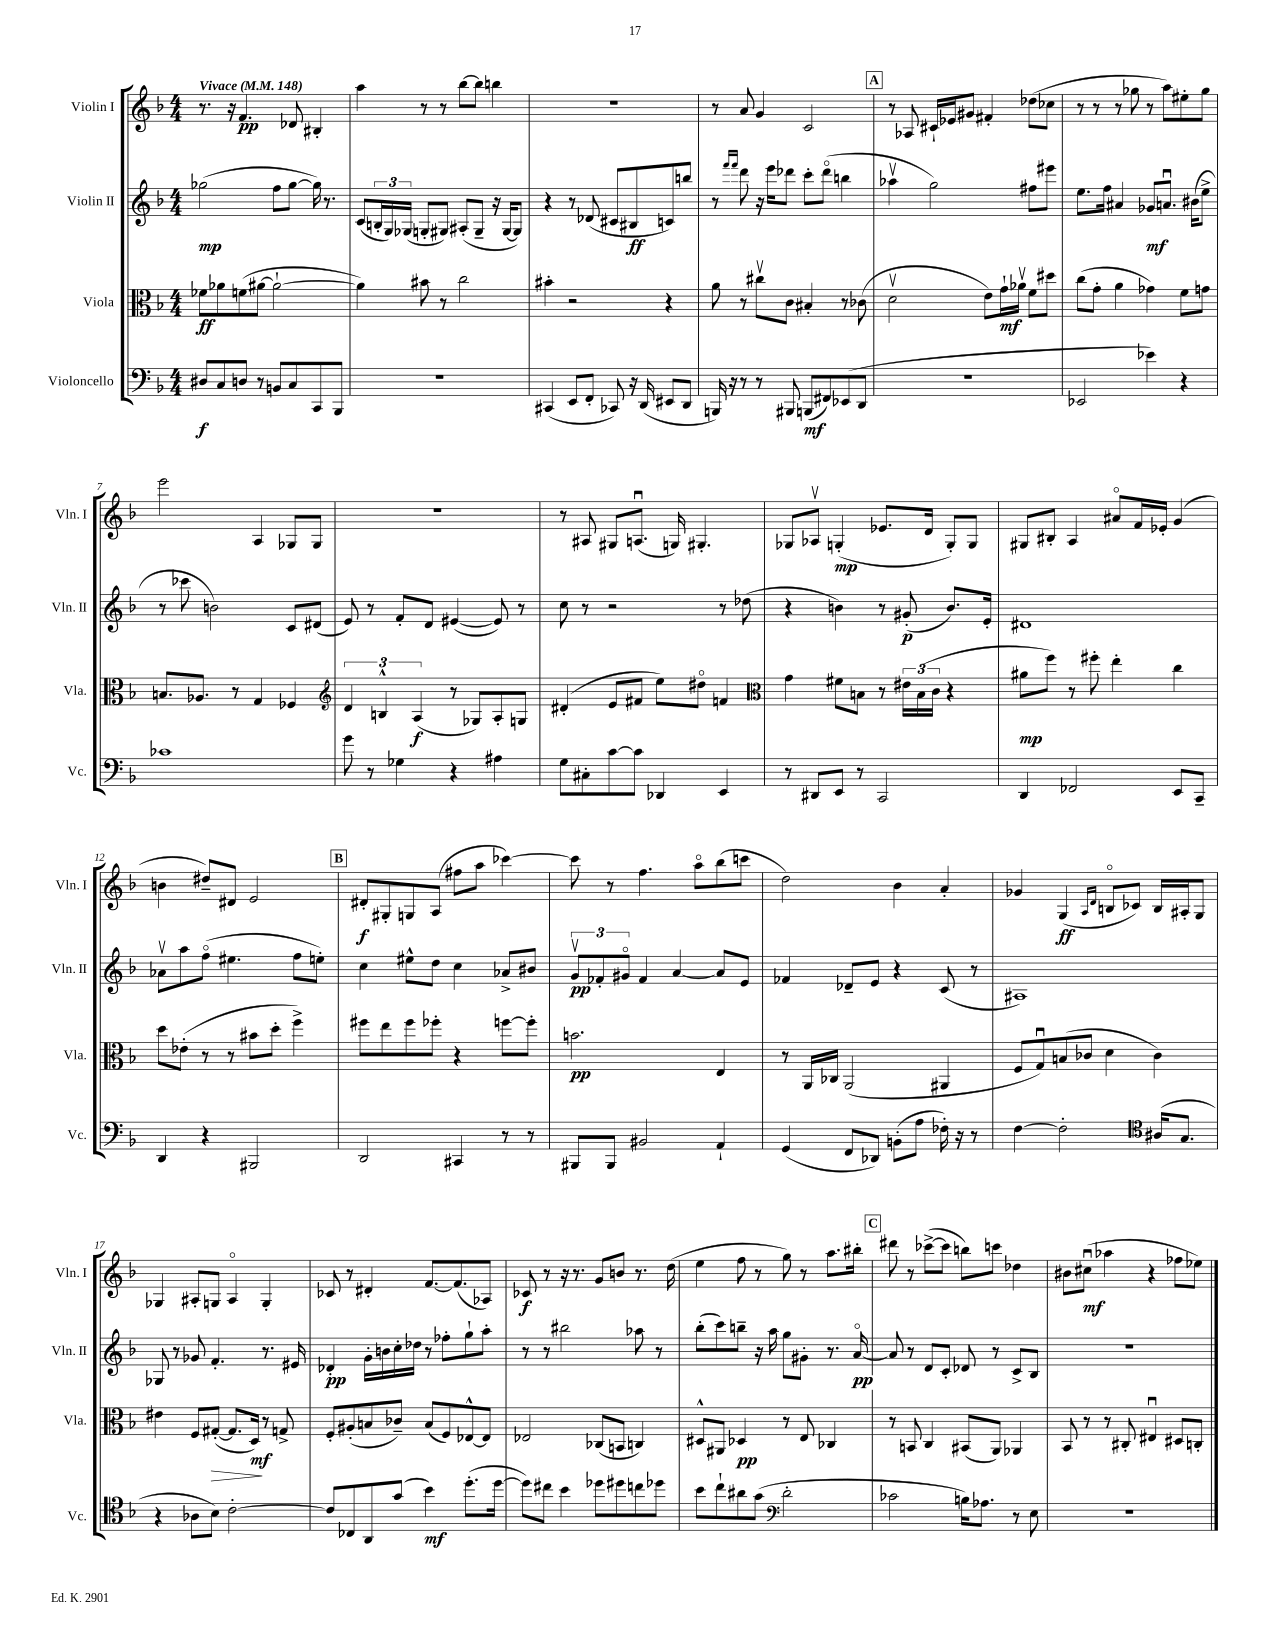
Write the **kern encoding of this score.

**kern	**dynam	**kern	**dynam	**kern	**dynam	**kern	**dynam
*part4	*part4	*part3	*part3	*part2	*part2	*part1	*part1
*staff4	*staff4	*staff3	*staff3	*staff2	*staff2	*staff1	*staff1
*I"Violoncello	*	*I"Viola	*	*I"Violin II	*	*I"Violin I	*
*I'Vc.	*	*I'Vla.	*	*I'Vln. II	*	*I'Vln. I	*
*clefF4	*	*clefC3	*	*clefG2	*	*clefG2	*
*k[b-]	*	*k[b-]	*	*k[b-]	*	*k[b-]	*
*M4/4	*	*M4/4	*	*M4/4	*	*M4/4	*
*MM148	*	*MM148	*	*MM148	*	*MM148	*
=1	=1	=1	=1	=1	=1	=1	=1
!	!	!	!	!	!	!LO:TX:a:B:t=Vivace	!
8D#X/L	f	8f-X\L	ff	(2gg-X\	mp	8.r	.
8C/	.	8a-X\	.	.	.	.	.
.	.	.	.	.	.	16r	.
8Dn/J	.	(8fn\	.	.	.	4.f/	pp
8r	.	[8a#X\J	.	.	.	.	.
8BBn/L	.	2a#`\_	.	8ff\L	.	.	.
8C/	.	.	.	[8gg-\J	.	8d-X/	.
8CC/	.	.	.	16gg-\])	.	4B#X'/	.
.	.	.	.	8.r	.	.	.
8BBB-/J	.	.	.	.	.	.	.
=2	=2	=2	=2	=2	=2	=2	=2
1r	.	4a#\])	.	(8c/L	.	4aa\	.
.	.	.	.	24Bn'/L	.	.	.
.	.	.	.	24G/)	.	.	.
.	.	.	.	(24G-X/JJ	.	.	.
.	.	8b#X\	.	8Gn'/L	.	8r	.
.	.	8r	.	8G#X/J)	.	8r	.
.	.	2cc\	.	(8A#X'/L	.	[8bb-\L	.
.	.	.	.	8G#~/J	.	8bb-\J]	.
.	.	.	.	16r	.	4bbn\	.
.	.	.	.	[16G#/KL	.	.	.
.	.	.	.	8G#/J])	.	.	.
=3	=3	=3	=3	=3	=3	=3	=3
(4CC#X/	.	4b#X'\	.	4r	.	1r	.
8EE/L	.	2r	.	8r	.	.	.
8FF'/J	.	.	.	(8d-X/	.	.	.
8CC-X/)	.	.	.	8c#X/L	.	.	.
16r	.	.	.	8B#X/	ff	.	.
(16DD/	.	.	.	.	.	.	.
8EE#X/L	.	4r	.	8cn/)	.	.	.
8DD/J	.	.	.	8bbn/J	.	.	.
=4	=4	=4	=4	=4	=4	=4	=4
16BBBn/)	.	8a\	.	8r	.	8r	.
16r	.	.	.	.	.	.	.
.	.	.	.	16qqfff/LL	.	.	.
.	.	.	.	16qqfff/JJ	.	.	.
8r	.	8r	.	8ddd\	.	8a/	.
8r	.	8cc#Xv\L	.	16r	.	4g/	.
.	.	.	.	16eee\KL	.	.	.
8BBB#X/	.	8c\J	.	8ddd-X\J	.	.	.
(8BBBn/L	mf	4B#X'/	.	8ccc'\L	.	2c/	.
8FF#X/)	.	.	.	(8ddd-\J	.	.	.
(8EE-X/	.	8r	.	4bbn\	.	.	.
8DD/J	.	(8c-X\	.	.	.	.	.
!!LO:REH:place=s1:t=A
=5	=5	=5	=5	=5	=5	=5	=5
1r	.	2dv\	.	4aa-Xv\	.	8r	.
.	.	.	.	.	.	8A-X/	.
.	.	.	.	2gg\)	.	16c#X`/LL	.
.	.	.	.	.	.	16e-X/J	.
.	.	.	.	.	.	8g#X/J	.
.	.	8e\L)	.	.	.	4f#X'/	.
.	.	16g`\L	mf	.	.	.	.
.	.	16a-Xv\JJ	.	.	.	.	.
.	.	8f\L	.	8ff#X\L	.	(8dd-X\L	.
.	.	8dd#X\J	.	8eee#X\J	.	8cc-X\J	.
=6	=6	=6	=6	=6	=6	=6	=6
2EE-X/	.	(8cc\L	.	8.ee\L	.	8r	.
.	.	8g'\J	.	.	.	8r	.
.	.	.	.	16ff\Jk	.	.	.
.	.	4a\	.	4a#X/	.	8r	.
.	.	.	.	.	.	8gg-X\	.
4e-X\)	.	4g-X\)	.	8g-X/L	mf	8r	.
.	.	.	.	8.anu/J	.	8aa\L)	.
4r	.	8f\L	.	.	.	8ee#X'\	.
.	.	.	.	(16b#X\KL	.	.	.
.	.	8gn\J	.	8ee^\J	.	8gg-\J	.
!!LO:LB:g=z
=7	=7	=7	=7	=7	=7	=7	=7
1c-X	.	8.Bn/L	.	8r	.	2eee\	.
.	.	.	.	8ccc-X\	.	.	.
.	.	8.A-X/J	.	.	.	.	.
.	.	.	.	2bn\)	.	.	.
.	.	8r	.	.	.	.	.
.	.	4G/	.	.	.	4A/	.
.	.	4F-X/	.	8c/L	.	8G-X/L	.
.	.	.	.	(8d#X/J	.	8G-/J	.
=8	=8	=8	=8	=8	=8	=8	=8
*	*	*clefG2	*	*	*	*	*
8g\	.	6d/	.	8e/)	.	1r	.
8r	.	.	.	8r	.	.	.
.	.	6Bn^^/	.	.	.	.	.
4G-X\	.	.	.	8f'/L	.	.	.
.	.	(6A/	f	.	.	.	.
.	.	.	.	8d/J	.	.	.
4r	.	8r	.	([4e#X/	.	.	.
.	.	8G-X/L)	.	.	.	.	.
4A#X\	.	8A'/	.	8e#/])	.	.	.
.	.	8Gn/J	.	8r	.	.	.
=9	=9	=9	=9	=9	=9	=9	=9
8G\L	.	(4d#X'/	.	8cc\	.	8r	.
8C#X'\	.	.	.	8r	.	8A#X/	.
[8c\	.	8e/L	.	2r	.	8G#X/L	.
8c\J]	.	8f#X/J	.	.	.	(8.Anu/J	.
4DD-X/	.	8ee\L)	.	.	.	.	.
.	.	.	.	.	.	16Gn/)	.
.	.	8dd#X\J	.	.	.	4.G#X'/	.
4EE/	.	4fn/	.	8r	.	.	.
.	.	.	.	(8dd-X\	.	.	.
=10	=10	=10	=10	=10	=10	=10	=10
*	*	*clefC3	*	*	*	*	*
8r	.	4g\	.	4r	.	8G-X/L	.
8DD#X/L	.	.	.	.	.	8A-Xv/J	.
8EE/J	.	8f#X\L	.	4bn\)	.	(4Gn'/	mp
8r	.	8Bn\J	.	.	.	.	.
2CC/	.	8r	.	8r	.	8.e-X/L	.
.	.	24e#X\LL	.	(8g#X'/	p	.	.
.	.	(24B\	.	.	.	.	.
.	.	.	.	.	.	16d/Jk	.
.	.	24c\JJ	.	.	.	.	.
.	.	4r	.	8.b/L)	.	8G'/L)	.
.	.	.	.	.	.	8G/J	.
.	.	.	.	16e'/Jk	.	.	.
=11	=11	=11	=11	=11	=11	=11	=11
4DD/	.	8a#X\L	mp	1d#X	.	8G#X/L	.
.	.	8ff\J)	.	.	.	8B#X'/J	.
2FF-X/	.	8r	.	.	.	4A/	.
.	.	8ff#X'\	.	.	.	.	.
.	.	4ee'\	.	.	.	8a#X/L	.
.	.	.	.	.	.	16f/L	.
.	.	.	.	.	.	16e-X'/JJ	.
8EE/L	.	4cc\	.	.	.	(4g/	.
8CC~/J	.	.	.	.	.	.	.
!!LO:LB:g=z
=12	=12	=12	=12	=12	=12	=12	=12
4DD/	.	8dd\L	.	8a-Xv\L	.	4bn\	.
.	.	(8e-X'\J	.	8aa\	.	.	.
4r	.	8r	.	(8ff\J	.	8dd#X~/L)	.
.	.	8r	.	4.ee#X\	.	8d#X/J	.
2BBB#X/	.	8b#X\L	.	.	.	2e/	.
.	.	8dd'\J	.	.	.	.	.
.	.	4ff^\)	.	8ff\L	.	.	.
.	.	.	.	8een'\J)	.	.	.
!!LO:REH:place=s1:t=B
=13	=13	=13	=13	=13	=13	=13	=13
2DD/	.	8ff#X\L	.	4cc\	.	8d#X'/L	f
.	.	8ee\	.	.	.	8G#X'/	.
.	.	8ff#\	.	8ee#X^^\L	.	8Gn/	.
.	.	8ff-X'\J	.	8dd\J	.	(8A/J	.
4CC#X/	.	4r	.	4cc\	.	8ff#X\L	.
.	.	.	.	.	.	8aa\J	.
8r	.	[8ffn\L	.	8a-X^/L	.	[4ccc-X\)	.
8r	.	8ff'\J]	.	8b#X/J	.	.	.
=14	=14	=14	=14	=14	=14	=14	=14
8BBB#X/L	.	2.bn\	pp	12gv/L	pp	8ccc-\]	.
.	.	.	.	12f-X'/	.	.	.
8BBB#/J	.	.	.	.	.	8r	.
.	.	.	.	12g#X/J	.	.	.
2BB#X/	.	.	.	4f-/	.	4.ff\	.
.	.	.	.	[4a/	.	.	.
.	.	.	.	.	.	8aa\L	.
4AA`/	.	4E/	.	8a/L]	.	(8bb-\	.
.	.	.	.	8e/J	.	8cccn\J	.
=15	=15	=15	=15	=15	=15	=15	=15
(4GG/	.	8r	.	4f-X/	.	2dd\)	.
.	.	16AA/LL	.	.	.	.	.
.	.	16C-X/JJ	.	.	.	.	.
8FF/L	.	(2AA/	.	8d-X~/L	.	.	.
8DD-X/J)	.	.	.	8e/J	.	.	.
(8BBn'\L	.	.	.	4r	.	4b-\	.
8A\J	.	.	.	.	.	.	.
16F-X'\)	.	4AA#X/	.	(8c/	.	4a'/	.
16r	.	.	.	.	.	.	.
8r	.	.	.	8r	.	.	.
=16	=16	=16	=16	=16	=16	=16	=16
[4F\	.	8F/L	.	1A#X)	.	4g-X/	.
.	.	8Gu/)	.	.	.	.	.
2F'\]	.	(8Bn/	.	.	.	(4G/	ff
.	.	8c-X/J	.	.	.	.	.
.	.	.	.	.	.	16qqA/LL	.
.	.	.	.	.	.	16qqd/JJ	.
.	.	4d\	.	.	.	8Bn/L	.
.	.	.	.	.	.	8c-X/J)	.
*clefC4	*	*	*	*	*	*	*
(16A#X/KL	.	4c-\)	.	.	.	16B/LL	.
8.G/J	.	.	.	.	.	16A#X'/J	.
.	.	.	.	.	.	8G/J	.
!!LO:LB:g=z
=17	=17	=17	=17	=17	=17	=17	=17
4r	.	4e#X\	.	8G-X/	.	4G-X/	.
.	.	.	.	8r	.	.	.
8A-X\L	.	8F/L	.	8g-X/	.	8A#X'/L	.
!	!	!	!LO:HP:b	!	!	!	!
8B-\J)	.	([8G#X'/J	>	4.f'/	.	8Gn/J	.
[2c'\	.	8.G#/L]	.	.	.	4A#/	.
.	.	16D/Jk)	mf	.	.	.	.
.	.	8r	]	8.r	.	4G'/	.
.	.	8Gn^/	.	.	.	.	.
.	.	.	.	16e#X/	.	.	.
=18	=18	=18	=18	=18	=18	=18	=18
8c/L]	.	8F'/L	.	4d-X'/	pp	8c-X/	.
8C-X/	.	(8A#X'/	.	.	.	8r	.
8AA/	.	8Bn/	.	16g'\LL	.	4d#X'/	.
.	.	.	.	16bn\	.	.	.
(8g/J	.	8c-X~/J)	.	16cc'\	.	.	.
.	.	.	.	16dd-X\JJ	.	.	.
4b-\)	mf	(8B/L	.	8r	.	[8.f/L	.
.	.	8F/)	.	8ff-X'\L	.	.	.
.	.	.	.	.	.	(8.f/]	.
(8.dd'\L	.	[8E-X^^/	.	8gg`\	.	.	.
.	.	8E-/J]	.	8aa'\J	.	8A-X/J)	.
[16dd\Jk	.	.	.	.	.	.	.
=19	=19	=19	=19	=19	=19	=19	=19
8dd\L])	.	2E-X/	.	8r	.	8c-X/	f
8cc#X\J	.	.	.	8r	.	8r	.
4b-\	.	.	.	2bb#X\	.	16r	.
.	.	.	.	.	.	8.r	.
8dd-X\L	.	(8C-X/L	.	.	.	8g/L	.
8dd#X\	.	8BBn/J	.	.	.	8bn/J	.
8ccn\	.	4Cn/)	.	8aa-X\	.	8.r	.
8dd-X\J	.	.	.	8r	.	.	.
.	.	.	.	.	.	(16dd\	.
=20	=20	=20	=20	=20	=20	=20	=20
8b-\L	.	8D#X^^/L	.	(8bb-'\L	.	4ee\	.
8cc`\	.	8AA#X/J	.	8ccc\)	.	.	.
8a#X\	.	4D-X/	pp	8bbn~\J	.	8ff\	.
(8g\J	.	.	.	16r	.	8r	.
.	.	.	.	16aa\	.	.	.
*clefF4	*	*	*	*	*	*	*
2d'\	.	8r	.	8gg\L	.	8gg\)	.
.	.	8E/	.	8g#X'\J	.	8r	.
.	.	4C-X/	.	8.r	.	8.aa\L	.
.	.	.	.	[16a/	pp	16bb#X'\Jk	.
!!LO:REH:place=s1:t=C
=21	=21	=21	=21	=21	=21	=21	=21
2c-X\	.	8r	.	8a/]	.	8ddd#X\	.
.	.	8BBn/	.	8r	.	8r	.
.	.	4C/	.	8d/L	.	([8ccc-X^\L	.
.	.	.	.	8c'/J	.	8ccc-\J]	.
16Bn\KL)	.	(8BB#X/L	.	8d-X/	.	8bbn\L)	.
8.A-X\J	.	.	.	.	.	.	.
.	.	8AA/J)	.	8r	.	8cccn\J	.
8r	.	4AA-X/	.	8c^/L	.	4dd-X\	.
8E\	.	.	.	8B-/J	.	.	.
=22	=22	=22	=22	=22	=22	=22	=22
1r	.	8BB-/	.	1r	.	8b#X\L	.
.	.	8r	.	.	.	(8cc#Xu\J	mf
.	.	8r	.	.	.	4aa-X\	.
.	.	8C#X'/	.	.	.	.	.
.	.	4E#Xu/	.	.	.	4r	.
.	.	8D#X/L	.	.	.	8ff-X\L	.
.	.	8Cn'/J	.	.	.	8ee-X\J)	.
==	==	==	==	==	==	==	==
*-	*-	*-	*-	*-	*-	*-	*-
